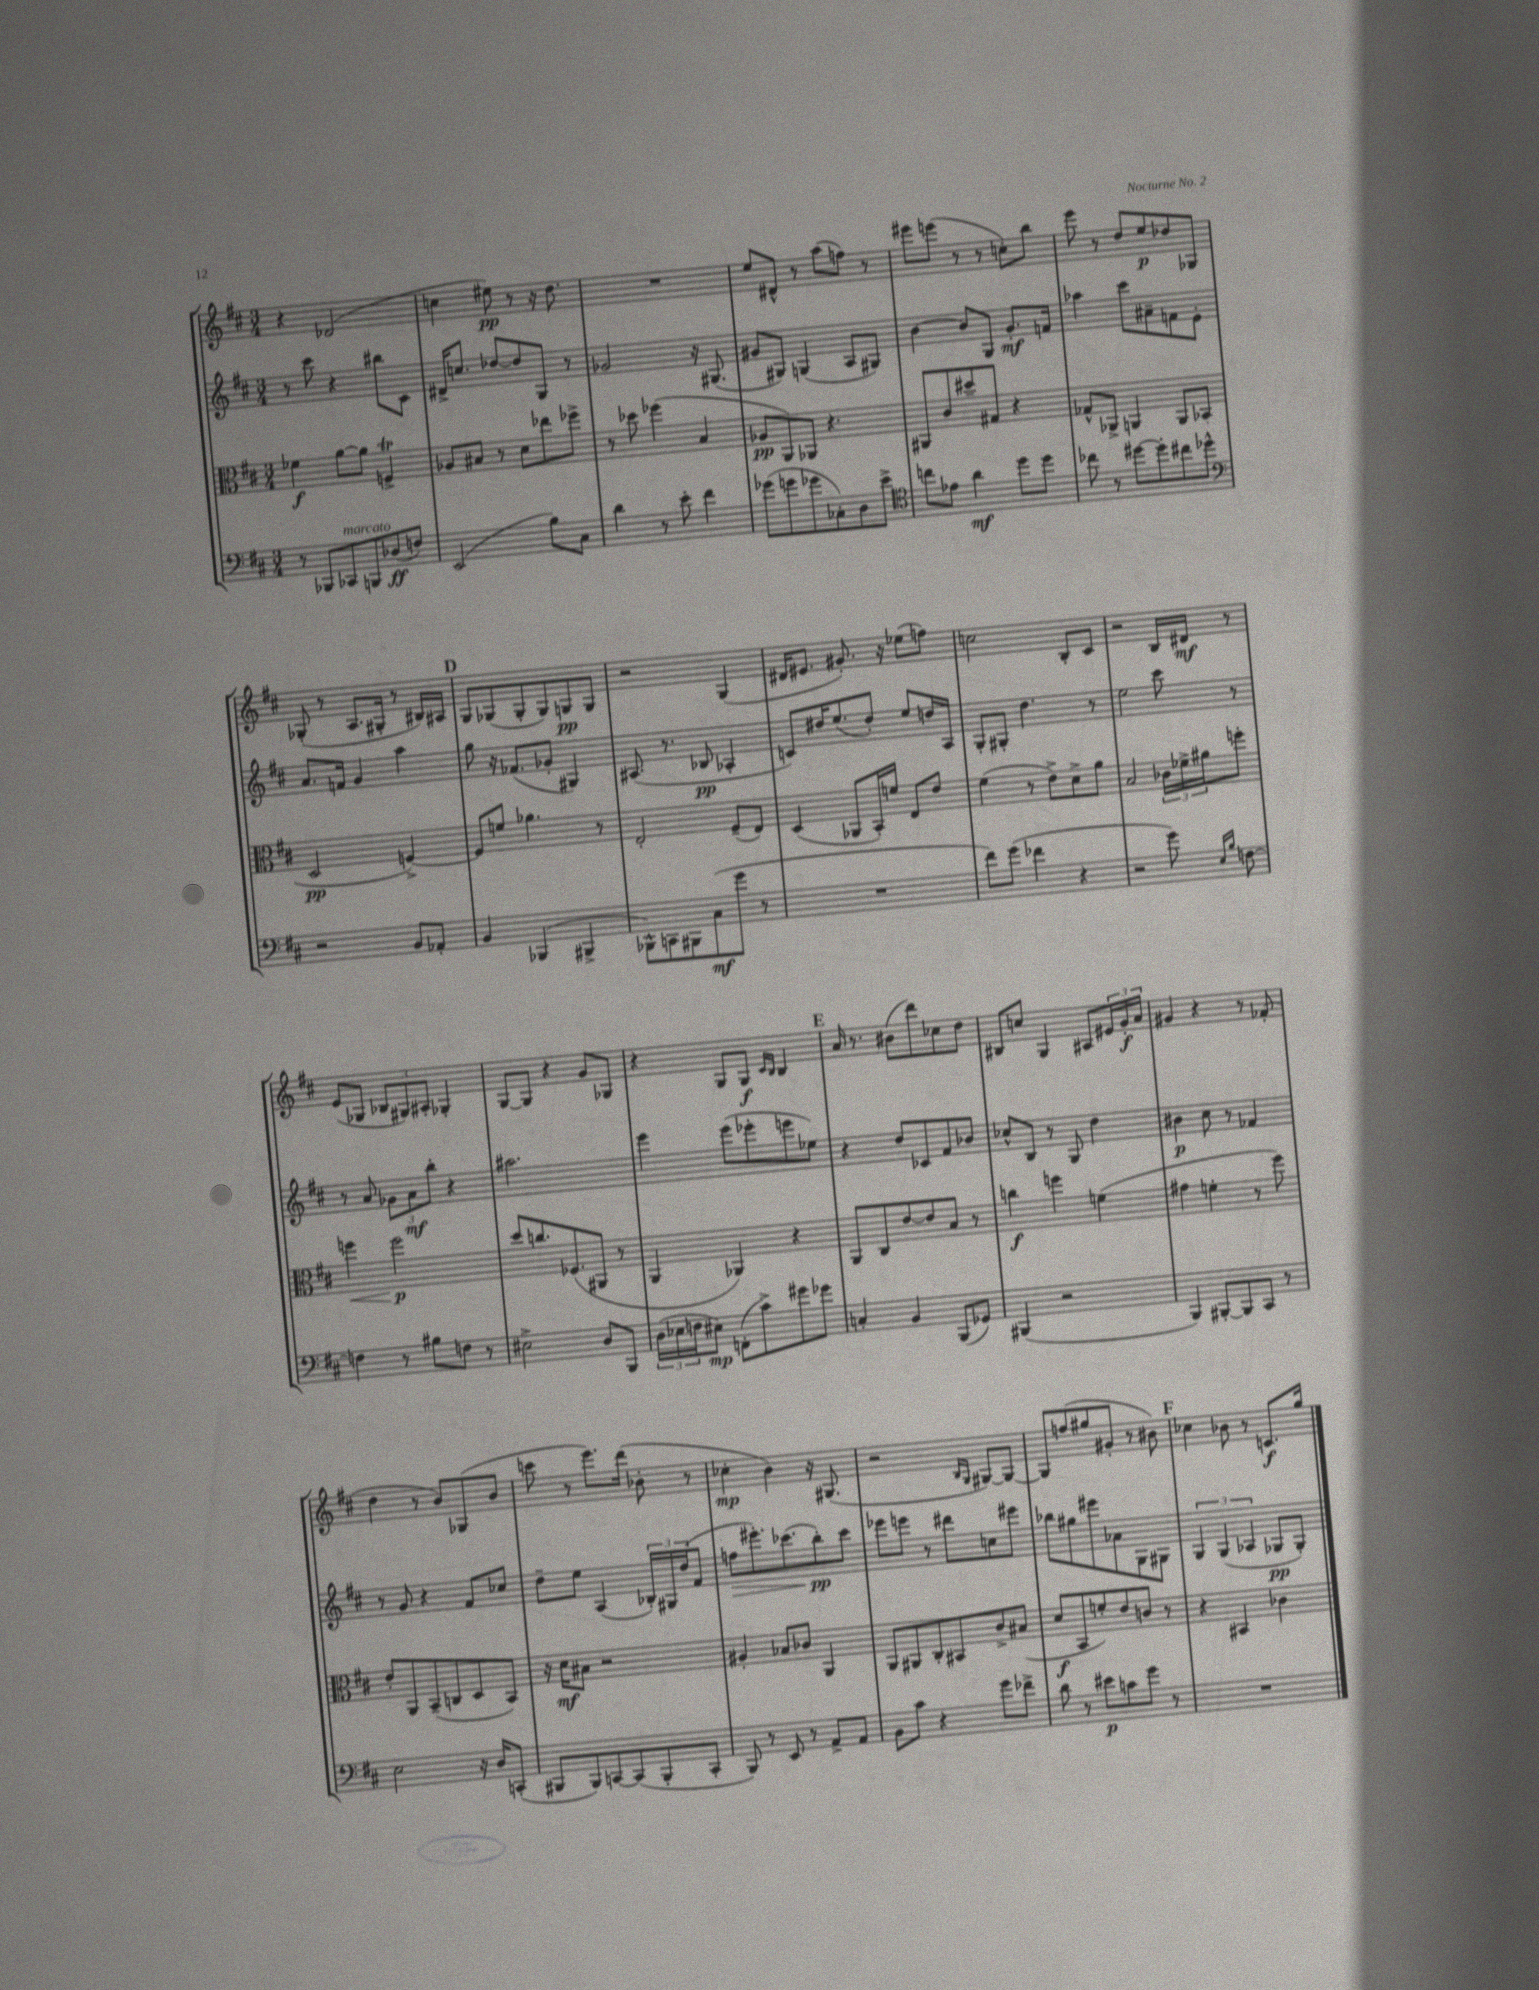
<<
\new StaffGroup <<
\new Staff = "s0" {
    \clef treble \key d \major \numericTimeSignature \time 3/4
    r4 des'2( |
    c''4 eis''8\pp) r8 r16 d''8. |
    R2. |
    e''8 dis'8-^ r8 a''8( f''8) r8 |
    eis'''8 e'''8( r8 r8 c''8-.) b''8 |
    e'''8 r8 d''8 e''8\p des''8 ges8 |
    ges8-.( r8 a8. gis16-. r8 bis16) ais16 |
    \mark \markup { \bold "D" } g8 ges8( ges8-. ges8) g8\pp g8 |
    r2 g4( |
    dis'16 eis'8. gis'8.-.) r16 ees''8( f''8) |
    c''2 b8-. cis'8 |
    r2 b16 dis'16\mf r8 |
    e'8( ges8 \tuplet 3/2 { bes8 gis8) ais8-. } ges4-. |
    g8~ g8 r4 g'8 ges8 |
    r4 g8 g8\f \grace { cis'16 b16 } b4 |
    \mark \markup { \bold "E" } a'16 r8. bis'8( d'''8) ces''8 d''8 |
    bis8 c''8 g4 ais8 \tuplet 3/2 { eis'16 g'16-.\f a'16 } |
    gis'4 r4 r8 fes'8-.( |
    d''4 r8 b'8) ges8( b'8 |
    c'''8 r8 e'''8.) d'''16( bes'8-. r8 |
    ces''4-.\mp b'4) r16 gis8.( |
    r2 \grace { b16 g16 } gis8~) gis8~ |
    gis8 f''8( gis''8 gis'8-. r8 bis'8) |
    \mark \markup { \bold "F" } ces''4 bes'8 r8 c'8.\f g''16 \bar "|." |
}
\new Staff = "s1" {
    \clef treble \key d \major \numericTimeSignature \time 3/4
    r8 cis'''8 r4 bis''8 cis'8 |
    dis'16-> c''8. des''8~ des''8 g8 r8 |
    ges'2 r16 gis8.( |
    gis'8 gis8) g4( a8 gis8) |
    b'4~ b'8 g8 g'8.-.\mf f'16 |
    aes''4 cis'''8 ais'8-- f'8 e'8-. |
    a'8. f'16 g'4 a''4 |
    \mark \markup { \bold "D" } g''8 r16 fes'8.( ges'8-. gis4) |
    ais8.( r8. bes8\pp aes4-. |
    c'8) dis''16 e''8.( dis''8-.) e''8 d''16 a16 |
    g8-. gis8-. d''4. r8 |
    e''2 cis'''8 r8 |
    r8 a'8 \tuplet 3/2 { ges'8 a'8\mf b''8-. } r4 |
    ais''2. |
    e'''4 e'''8( ees'''8-. e'''8 ees''8) |
    \mark \markup { \bold "E" } r4 d''8 ces'8 fis'8 bes'8 |
    ces''8-^ b8 r8 g8 d''4 |
    bis'4\p cis''8 r8 fes'4 |
    r8 g'8 r4 fis'8 ces''8 |
    d''8-- e''8 a4( \tuplet 3/2 { bes16-.) gis16 d''16( } fis'8 |
    f''8\> eis'''8.-.) ces'''8.( b''8-.\pp\!) ces'''8 |
    ees'''8 e'''8 r8 dis'''8 c''8 eis'''8 |
    bes''8 gis''8 eis'''8 aes'8 g8 gis8 |
    \mark \markup { \bold "F" } \tuplet 3/2 { g4 g4( aes4 } ges8\pp ges8-.) \bar "|." |
}
\new Staff = "s2" {
    \clef alto \key d \major \numericTimeSignature \time 3/4
    fes'4\f a'8~ a'8 f4->\trill |
    aes8 bis8 r8 d'8 ees''8 fes''8-> |
    r8 des''8 fes''4( b4 |
    aes8\pp a,8) aes,8 r4. |
    ais,8 cis'8 dis''8-- gis8 r4 |
    ges8-^ aes,8-> a,4 a,8 bes,8( |
    d2\pp f4~->) |
    \mark \markup { \bold "D" } f8 f'8 aes'4. r8 |
    e2-. fis8--( e8) |
    d4( aes,8 b,16-.) f'16 e8 e'8 |
    fis'4( r8 e'8->) d'8-> a'8 |
    b2 \tuplet 3/2 { ces'16 fes'16-> ais'16 } f''8-. |
    f''4\< f''2\p\! |
    d''8 c''8. fes8.( ais,8 r8 |
    a,4 aes,4) r4 |
    \mark \markup { \bold "E" } a,8 cis8 e'8~ e'8 b8 r8 |
    c''4\f f''4 f'4( |
    gis'4 f'4-. r8 fis''8) |
    e'8-. a,8 b,8--( c8 d8 b,8) |
    r16 d'16\mf bis8 r2 |
    ais4-. bes8 ces'8 a,4 |
    a,8 ais,8 cis8-. bis,8 cis'8-> bis8( |
    d'8\f b,8 f'8-.) e'8 c'8 r8 |
    \mark \markup { \bold "F" } r4 bis,4 ces'4 \bar "|." |
}
\new Staff = "s3" {
    \clef bass \key d \major \numericTimeSignature \time 3/4
    r8 bes,,8 ces,8^\markup { \italic "marcato" } b,,8 des8\ff( f8) |
    e,2( b8) cis8 |
    d'4 r8 e'8-. fis'4 |
    ges'8( g'8 ges'8 ces8-.) d8 e'8-> |
    \clef tenor c''8 ees'8 a'4\mf d''8 d''8 |
    ces''8 r8 dis''8~ dis''8-. cis''8 des''8-^ |
    \clef bass r2 b,8 aes,8-. |
    \mark \markup { \bold "D" } b,4 bes,,4( bis,,4-> |
    bes,,8-^) c,8 bis,,8 cis8\mf( g'8 r8 |
    R2. |
    fis'8) g'8( fes'4 r4 |
    r2 g'8) \grace { e16 b16 } f8~ |
    f4 r8 bis8 f8 r8 |
    eis2-> d8 b,,8 |
    \tuplet 3/2 { d16( ees16 f16 } eis8\mp) f,8-.( cis'8->) gis'8 ges'8 |
    \mark \markup { \bold "E" } c4-. b,4 b,,8( ges,8) |
    bis,,4( r2 |
    b,,4) bis,,8~-. bis,,8 cis,8 r8 |
    e2 r16 d16 c,8-.( |
    bis,,8 bis,,8) c,8~ c,8( bis,,8-. c,8-. |
    b,,8) r8 e,8 r8 a,8-> a,8 |
    b,8 cis'8 r4 g'8 fes'8-> |
    d'8 r8 eis'8\p c'8 g'8 r8 |
    \mark \markup { \bold "F" } R2. \bar "|." |
}
>>
>>
\layout { \context { \Score \remove "Bar_number_engraver" } }
